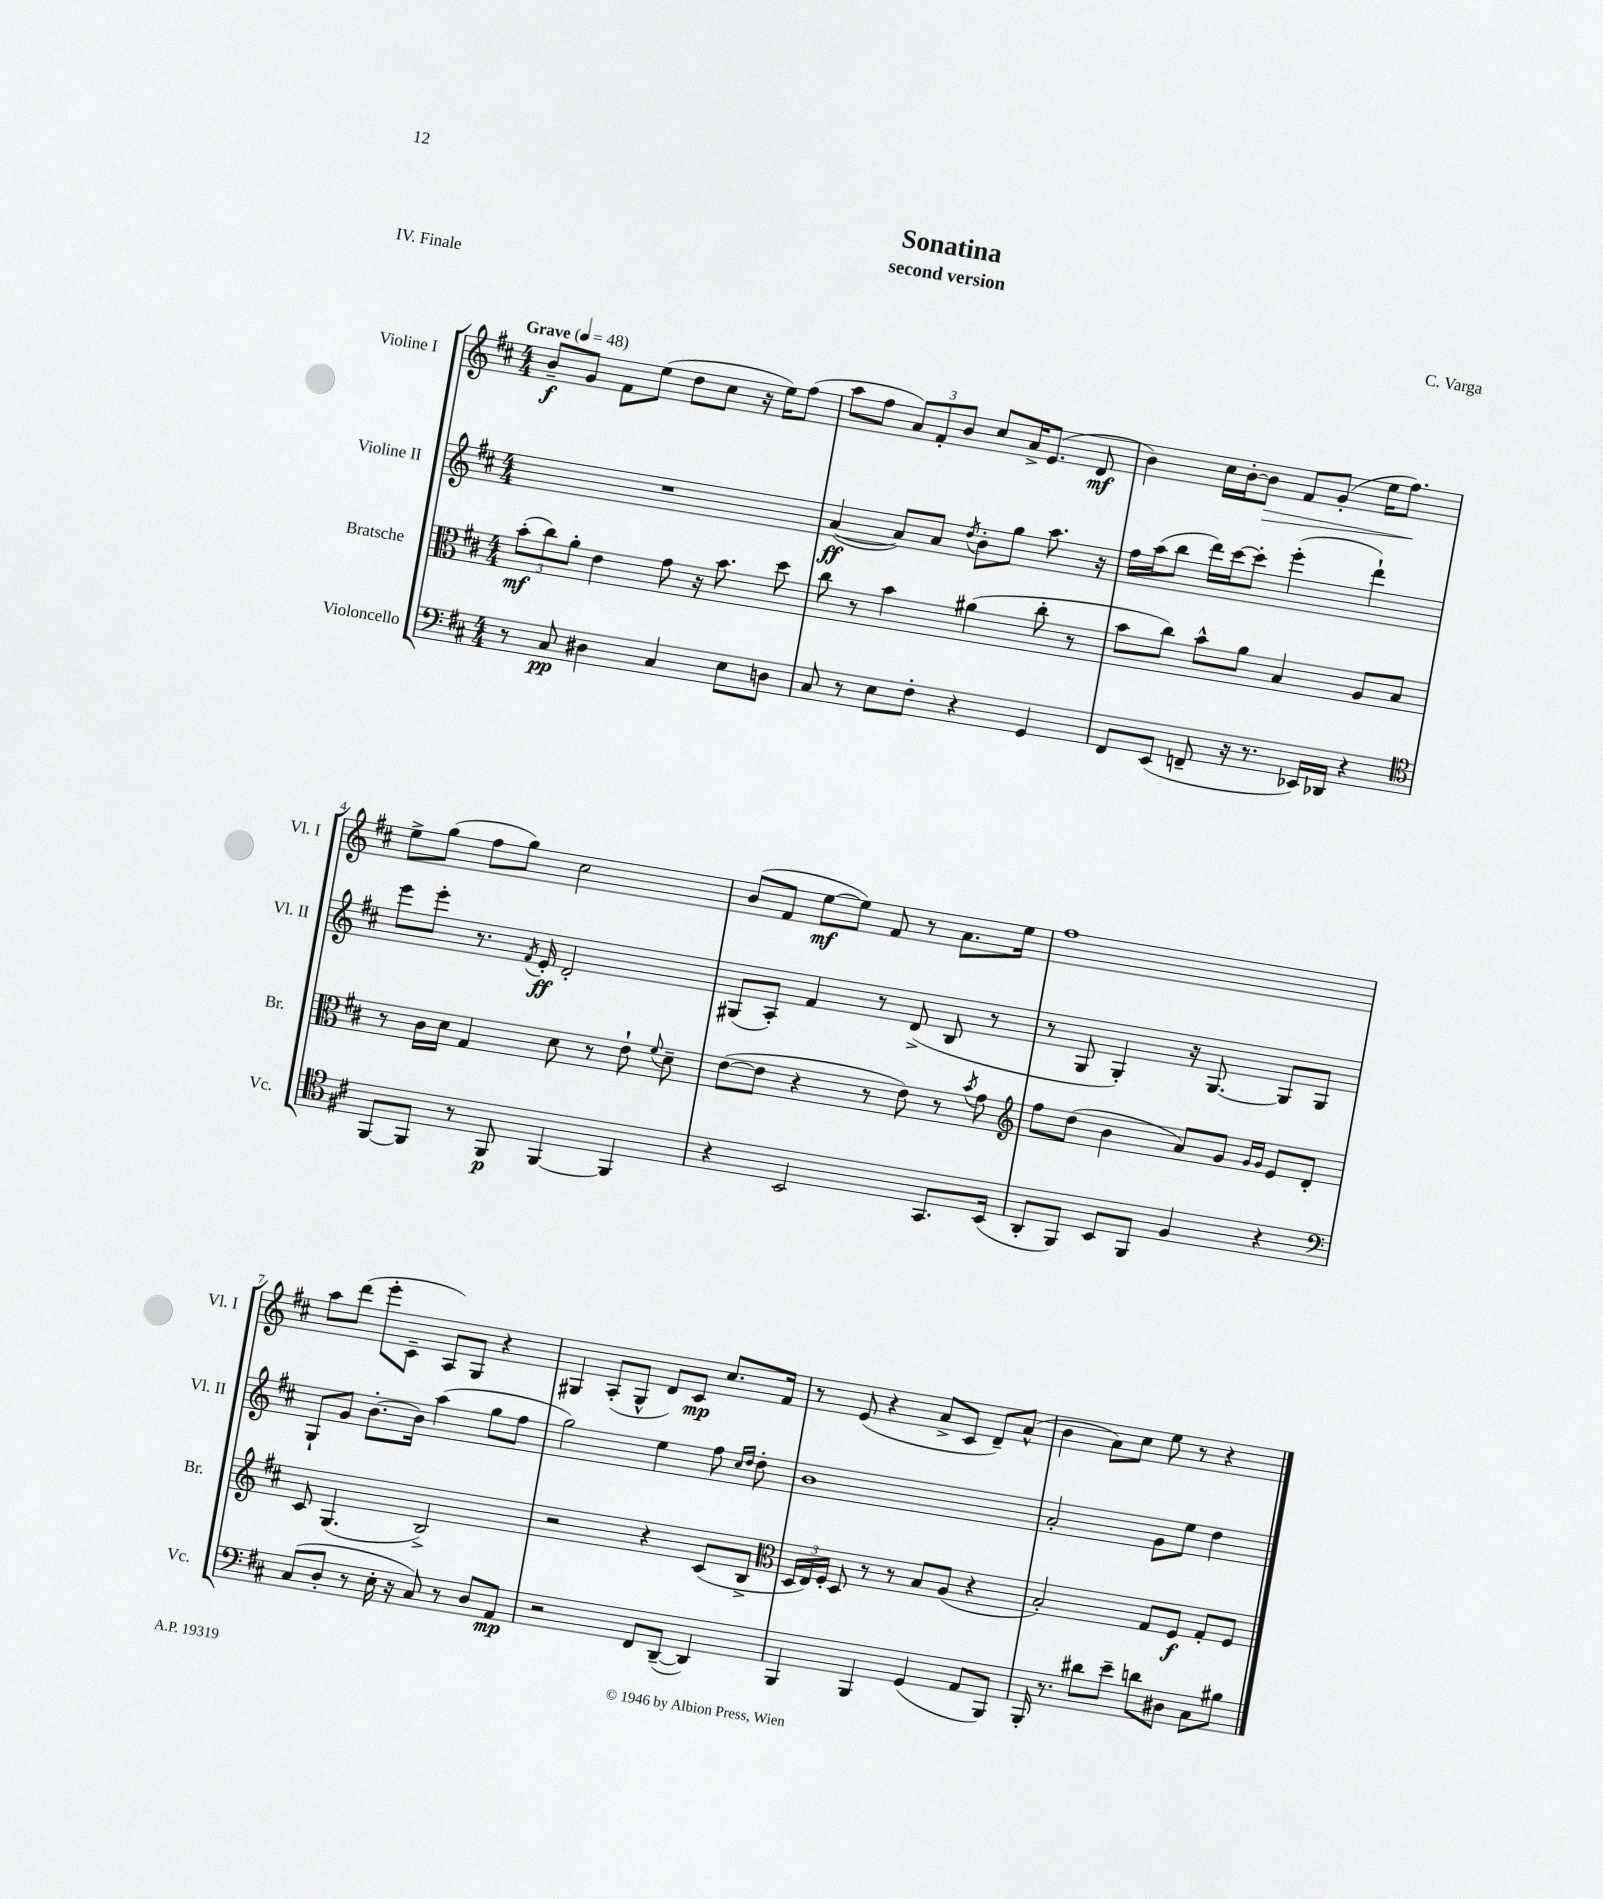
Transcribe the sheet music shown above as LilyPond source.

\header { title = "Sonatina" composer = "C. Varga" subtitle = "second version" piece = "IV. Finale" }
<<
\new StaffGroup <<
\new Staff = "s0" \with { instrumentName = "Violine I" shortInstrumentName = "Vl. I" } {
    \clef treble \key d \major \numericTimeSignature \time 4/4 \tempo "Grave" 4 = 48
    \autoBeamOff b'8[--\f g'8] fis'8[ e''8]( d''8[ cis''8] r16 e''16[) fis''8]( |
    a''8[ fis''8] \tuplet 3/2 { a'8[) fis'8-. b'8] } cis''8[ a'16-> e'8.]( d'8\mf |
    b'4) cis''16[ b'16~-. b'8]\> fis'8[ g'8]-.( e''16[ fis''8.]\!) |
    e''8[-> g''8]( fis''8[ g''8]) cis''2 |
    b'8[( fis'8] e''8[~\mf e''8]) fis'8 r8 a'8.[ e''16] |
    fis''1 |
    a''8[ d'''8]( e'''8[-. cis'8]-- a8[) g8] r4 |
    gis4 a8[-.( gis8]-^ d'8[) cis'8]\mp cis''8.[ fis'16] |
    r8 e'8( r4 a'8[-> cis'8] d'8[--) a'8]-^( |
    b'4 a'8[) cis''8] e''8 r8 r4 \bar "|." |
}
\new Staff = "s1" \with { instrumentName = "Violine II" shortInstrumentName = "Vl. II" } {
    \clef treble \key d \major \numericTimeSignature \time 4/4
    \autoBeamOff R1 |
    a'4~\ff( a'8[) a'8] \acciaccatura { d''8 } b'8[-. g''8] a''8. r16 |
    fis''16[ a''16( b''8] d'''16[) cis'''16~ cis'''8]-. e'''4-.( d'''4-!) |
    e'''8[ e'''8]-. r8. \acciaccatura { fis'8 } e'16-.\ff d'2-. |
    gis8[( a8]-.) fis'4 r8 d'8->( b8 r8 |
    r8 g8 g4-.) r16 g8.~ g8[ g8] |
    g8[-! g'8] b'8.[~-. b'16] a''4( g''8[ fis''8] |
    g''2) e''4 fis''8 \grace { cis''16[ d''16] } d''8-. |
    b'1 |
    a'2-. g'8[ e''8] d''4 \bar "|." |
}
\new Staff = "s2" \with { instrumentName = "Bratsche" shortInstrumentName = "Br." } {
    \clef alto \key d \major \numericTimeSignature \time 4/4
    \autoBeamOff \tuplet 3/2 { b'8[-.\mf( cis''8) a'8]-. } e'4 g'8 r16 b'8. d''8 |
    cis''8 r8 b'4 ais'4( cis''8-. r8 |
    b'8[ cis''8]) b'8[-^ a'8] b4 a8[ b8] |
    r8 cis'16[ d'16] g4 d'8 r8 e'8-! \appoggiatura { fis'8 } d'8-- |
    e'8[~( e'8] r4 r8 e'8) r8 \acciaccatura { b'8 } g'8 |
    \clef treble fis''8[ d''8]( b'4 a'8[) g'8] \grace { g'16[ g'16] } e'8[ d'8]-. |
    cis'8 g4.( b2->) |
    r2 r4 cis'8[( b8]-> |
    \clef alto \tuplet 3/2 { d16[ e16) fis16]-. } d8 r8 r8 b8[ a8]( r4 |
    b2-.) g8[ fis8]\f g8[-. fis8] \bar "|." |
}
\new Staff = "s3" \with { instrumentName = "Violoncello" shortInstrumentName = "Vc." } {
    \clef bass \key d \major \numericTimeSignature \time 4/4
    \autoBeamOff r8 cis8\pp dis4 cis4 e8[ d8] |
    cis8 r8 e8[ fis8]-. r4 g,4 |
    fis,8[ e,8]( f,8-- r16 r8. ees,16[) des,16] r4 |
    \clef tenor fis,8[~ fis,8] r8 fis,8\p fis,4~ fis,4 |
    r4 b,2 g,8.[ b,16]( |
    a,8[-. fis,8]) b,8[ fis,8] fis4 r4 |
    \clef bass cis8[( d8]-. r8 e16-. r16 cis8) r8 d8[ a,8]\mp |
    r2 fis,8[ d,8]~--( d,4) |
    b,,4 b,,4 g,4( a,8[ b,,8]) |
    b,,16-. r8. dis'8[ e'8]-- d'8[ dis8] cis8[ bis8] \bar "|." |
}
>>
>>
